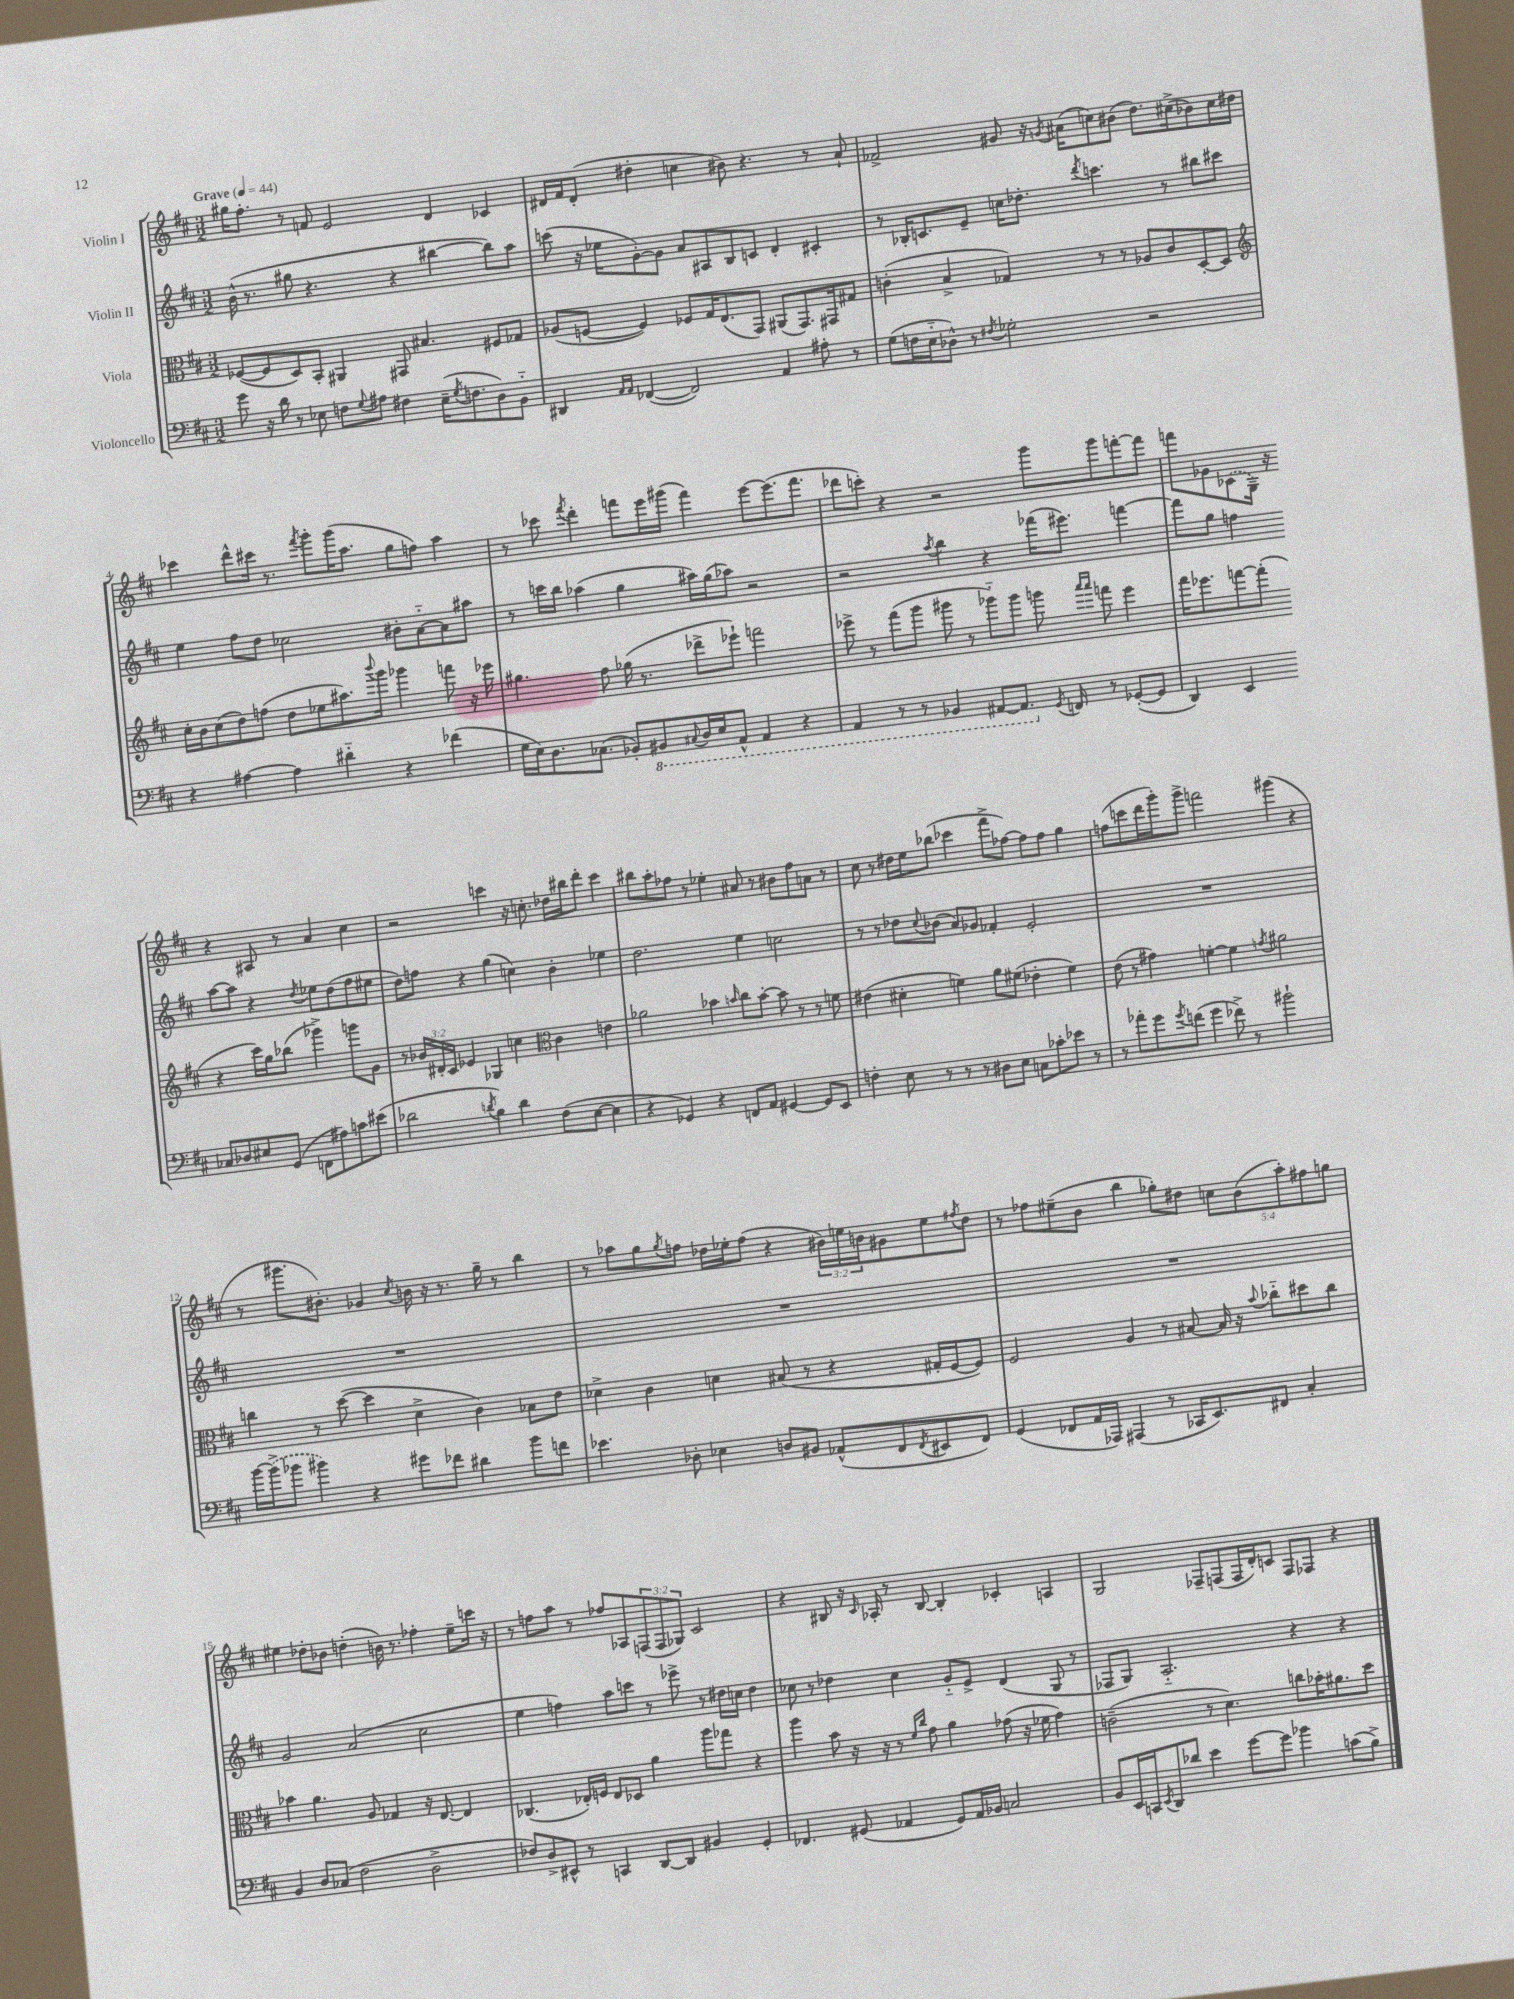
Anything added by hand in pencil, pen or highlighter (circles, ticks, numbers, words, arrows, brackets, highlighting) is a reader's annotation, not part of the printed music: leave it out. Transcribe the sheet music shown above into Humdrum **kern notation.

**kern	**kern	**kern	**kern
*staff4	*staff3	*staff2	*staff1
*clefF4	*clefC3	*clefG2	*clefG2
*k[f#c#]	*k[f#c#]	*k[f#c#]	*k[f#c#]
*M3/2	*M3/2	*M3/2	*M3/2
*MM44	*MM44	*MM44	*MM44
8g\	([8F-/L	(16b^^\	16gg#\LK
.	.	8.r	8.ff#'\J
16r	8F-/]	.	.
16d\	.	.	.
8r	8D/)	8gg#\	8r
8E-\	8BB'/J	4.r	8f/
8F\L	4AA#/	.	2e/
8qqG/	.	.	.
8A#\J	.	.	.
4F#\	8GG#/	4r	.
.	4.B#/	.	.
(16E-~\LK	.	[4bb#\	4d/
8qG/	.	.	.
8.F\	.	.	.
8D\)	8F#/L	8bb#\]L)	4c-/
8BB'~\J	8G-/J	8aa\J	.
=	=	=	=
4DD#/	(8A-/L	(8ccc\	16d#/LL
.	.	.	16f#/J
.	[8F/J	16r	(8d#'/J
.	.	16ee-\LK	.
16qqAA/LL	.	.	.
16qqAA/JJ	.	.	.
([4FF-/	4F/])	[8g'\)	4dd#'\
.	.	8g\]J	.
2FF-/])	8F-/L	8a/L	4cc\
.	16G/K	8A#/	.
.	(8.E/	.	.
.	.	8B/	8b#\)
.	8GG/J)	8c/J	4.r
4AA/	(8AA#/L	4d'/	.
.	8.GG/)	.	.
8A#'\	.	4c#'/	8r
.	16GG#/k	.	.
8r	8G#/J	.	8a`/
=	=	=	=
(8G\L	(4c'\	8r	2f-^/
16F\L	.	16B-'/LK	.
16E'~\J	.	8.c/	.
8D-^^\J)	4B^/	.	.
8r	.	8e~/J	.
8qF#/	.	.	.
2G-'\	4G-/)	16cc\LK	8g#/
.	.	8.dd-'\J	.
.	.	.	16r
.	.	.	8qg/
.	.	.	(16a#\LK
.	.	8qddd/	.
.	8r	4.ccc\	8cc\)
.	8r	.	(8b#\J
2r	8A-/L	.	8.dd\L)
.	8c/	8r	.
.	.	.	(16cc#^\k
.	[8D'/	8bb#\L	8b-\)
.	8D/]J	8ccc#\J	16cc#\L
.	.	.	16dd#\JJ
=	=	=	=
*	*clefG2	*	*
4r	16cc#'\LL	4ee\	4ccc-\
.	16b\J	.	.
.	(8cc#\	.	.
[4A#\	8dd\)	8ff#\L	8ddd^^\L
.	(8ff\J	8dd\J	16ccc#\Jk
.	.	.	8.r
4A#\]	8dd\L	2cc-\	.
.	.	.	8qfff#/
.	8ee-\	.	8ggg'\L
4d#'~\	8.aa#\)	.	(16ggg\K
.	.	.	8.aa\J
.	8qqbbb/	.	.
.	16ggg\Jk	.	.
4r	4ggg-\	8b#'\L	8gg\L
.	.	[8a'~\	8ff\J)
(4f-\	8fff\	8a\]	4aa\
.	16r	8aa#\J	.
.	16eee-\	.	.
=	=	=	=
16G\LL	4.gg#\	8r	8r
16E\J)	.	.	.
8.D\	.	16ccc\LL	8ccc-\
.	.	16bb\JJ	.
.	.	.	8qfff#/
.	.	(4aa-\	4ddd'\
(8.C-\J	.	.	.
.	8ff#\	.	.
8BB-'/L)	(16gg-\	4gg\	8fff\L
.	8.r	.	.
8BBB#/	.	.	16eee\L
.	.	.	(16ggg#\JJ
8qqCC#/	.	.	.
16DD/L	8ddd-^\L	16aa#\LL)	4fff\)
16EE/J	.	(16gg\J	.
8AAA^^/J	8eee-`\J)	8aa-\J)	.
4AAA/	2fff\	2r	[8eee\L
.	.	.	(8.eee\]
4r	.	.	.
.	.	.	8.fff\J
=	=	=	=
4AAA/	8eee-^\	2r	8ddd-\L
.	8r	.	8ccc'\J)
8r	(8fff#\L	.	4r
8r	8ggg\J	.	.
.	.	8qaa/	.
4BBB-/	8ggg#\	4bb\	2r
.	8r	.	.
[8AAA#/L	8ggg-'~\L)	4r	.
8.AAA#/]J	8ggg-\J	.	.
.	8ggg\	(16fff-\LK	8ggg\L
8qGG/	.	.	.
16FF/	.	8.eee#\J)	.
.	16qqaaa/LL	.	.
.	16qqaaa/JJ	.	.
8r	8fff\	.	8ggg\
([8GG-'/L	4eee-\	[4fff\	[8fff'\
8GG-/]J	.	.	8fff\]J
=	=	=	=
4DD/)	16fff#\LK	8fff\]L	8fff\L
.	8.eee-\	.	.
.	.	8gg\J	8g-\
4EE/	[8fff\	4ff\	(8c-\
.	(8fff'\]J	.	16G~\Jk)
.	.	.	16r
8C-/L	4r	[8aa\L	4r
8D-/	.	8aa\]J	.
8E#/	16ccc#\LL)	4r	8A#/
.	16gg\J	.	.
(8GG/J	(8bb-\J	.	8r
.	.	8qdd/	.
8FF\L	4ggg-^\)	8ee-\L	4a/
8A#\)	.	(8dd\	.
8c\	8ggg\L	8ff\	4cc#\
(8e#\J	8g\J	8ee#\J	.
=	=	=	=
2d-\	8r	8dd\L)	2r
.	24b-/LL	8ff\J	.
.	24d#'/	.	.
.	24c#/JJ	.	.
.	4e-/	4r	.
8qd/	.	.	.
4B\)	4G-/	(4gg\	4ccc\
4d\	4cc\	4cc\)	16r
.	.	.	8.cc'\
*	*clefC3	*	*
(8F#\L	4c#\	4b'\	16dd-\LL
.	.	.	16bb#\J
[8E\J	.	.	8ddd'\J
4E\]	4e\	4ee-\	4ccc\
=	=	=	=
4r	2a-\	2.dd\	8bb#\L
.	.	.	8aa'\
4GG-/)	.	.	8ff-\J
.	.	.	8r
4r	4b-\	.	4ee-'\
.	16qqb/	.	.
8FF/L	8cc#\L	4ee\	8a#/
8AA/J	[8b'\J	.	8r
[4GG#/	8b\]	2cc\	8b#\L
.	8r	.	8ff-\
8GG#/]L	8r	.	8a\J
8EE/J	8f\	.	8r
=	=	=	=
4F'\	(4e#\	8r	8cc#\
.	.	8r	8r
8E\	4d#'\	8dd-\L	16dd#\LL
.	.	.	16ee\J
.	.	8qqcc#/	.
8r	.	(8b-\J	(8bb-\J
8r	4f\)	8a/L)	4ccc-\
8r	.	8g-/J	.
8D#\L	8a\L	4f-'/	8fff#^\L
8E\J	(8f#\J	.	[8ff-\J)
8C\L	4e-'\	2e'/	8ff-\]L
8c-'\	.	.	8ff-\J
8e-\J	4f#\)	.	4gg\
8r	.	.	.
=	=	=	=
8r	(8e\	1.r	(8ff\L
8a-'\L	8r	.	8ccc\
8g\	4g#\)	.	16ddd\L
.	.	.	16ggg'\J)
8qg/	.	.	.
(8f\J	.	.	8ggg^\J
4g\	[4f'\	.	2fff\
8f-^\)	4f\]	.	.
8r	.	.	.
.	8qg/	.	.
2b#`\	2a#\	.	(4ggg#\
.	.	.	4r
=	=	=	=
[16b\LL	4cc\	1.r	8r
(16b^\]J	.	.	.
8b-\J	.	.	8.ggg#\L
4b#\)	8r	.	.
.	.	.	8.b#'\J)
.	([8dd\	.	.
4r	4dd\]	.	4g-/
.	.	.	8qcc#/
8g#\L	4d^\	.	16b\
.	.	.	16r
8f-\J	.	.	8.r
4d#\	4c#\)	.	.
.	.	.	16gg~\
.	.	.	8r
8b#\L	8B-\L	.	4bb\
8f\J	8e\J	.	.
=	=	=	=
4.e-\	4d-^\	1.r	8r
.	.	.	8aa-\L
.	4c#\	.	8gg\
.	.	.	8qgg/
8D-'\	.	.	8ff\J
4E-\	4d\	.	16dd-\LL
.	.	.	16ee-'\J
.	.	.	(8ff\J
8D/L	(8B#/	.	4r
8BB#/J	8r	.	.
(8AA-^^/L	4r	.	24b#\LL)
.	.	.	24ee\
.	.	.	24b\J
8FF#/	.	.	8g#\
8qFF#/	.	.	.
8EE#/	16G#'/LL	.	8ee\
.	[16F#/J	.	.
.	.	.	8qff#/
8FF#/J)	8F#/]J)	.	8dd-\J
=	=	=	=
(4GG/	2F#/	1.r	8r
.	.	.	8ff-\L
8FF-/L	.	.	(8ee#~\
16AA/L	.	.	8b\J
16AAA-/JJ)	.	.	.
(4AAA#/	4A/	.	4bb\
8r	8r	.	8gg-'\L)
16CC-/LK	[8B#/	.	8dd#\J
8.EE/)	.	.	.
.	16B#/]	.	10cc\L
.	16r	.	.
.	.	.	(10b\
.	8qqb/	.	.
8FF#/J	8cc-'~\L	.	.
.	.	.	10aa'\)
4C#'/	8dd#\	.	.
.	.	.	10ff#\
.	8cc-\J	.	.
.	.	.	10gg\J
=	=	=	=
4BB/	4b-\	2g/	4ee#\
8D/L	4.a\	.	8dd-'\L
(8C-/J	.	.	8b-\J
2F#\	.	(2a/	(4dd'\
.	8A/	.	.
.	4G-/	.	16b\)
.	.	.	8.r
2D^\	16r	2cc#\	4ff-'\
.	[8.E/	.	.
.	4E/]	.	8ee#~\L
.	.	.	16ccc\Jk
.	.	.	16r
=	=	=	=
8F-/L)	(4.C-/	4ee\	8r
8D^/	.	.	8ff\L
8EE#^^/J	.	4ff\)	8aa\J
8r	16E-'/LL)	.	8r
.	16F/JJ	.	.
4CC/	8E-/L	8aa\L	8ff-/L
.	8D-/J	8ccc\J	8A-/
[8DD/L	4a\	8r	(12F/
.	.	.	12F/
8DD/]J	.	8eee-^\	.
.	.	.	12G-/J)
4BB#/	8aa\L	8r	2c#/
.	8gg-\J	16dd#\LL	.
.	.	16cc\JJ	.
4GG'/	4r	4dd#\	.
=	=	=	=
4.FF-/	4aa\	8cc-\	4r
.	.	8r	.
.	8b\	4dd-\	8B#/
(8GG#/	16r	.	16r
.	.	.	16qqc#/
.	16r	.	16A-'/
4AA-/	8r	4cc-\	8r
.	16qqf#/LL	.	.
.	16qqcc#/JJ	.	.
.	8g\	.	[8B#/
8GG#/L)	4a\	8g'~/L	4B#'/]
16AA-/L	.	8e^/J	.
16BB-/JJ	.	.	.
2C/	(8g-\	(4d/	4c-'/
.	16r	.	.
.	16f-\	.	.
.	4g-\)	8G/	4A/
.	.	8r	.
=	=	=	=
8BB/L	(2c~\	8F-/L	2G/
16EE/L	.	8G/J)	.
16CC/J	.	.	.
8qEE/	.	.	.
8DD/	.	2.A'~/	.
8d-/J	.	.	.
4e\	8r	.	8F-~/L
.	4.d\)	.	(8F/
[8g\L	.	.	16F/L
.	.	.	16d'/J)
8g\]J	.	.	8c/J
4b-\	8cc\L	4r	8F/L
.	16b-'\K	.	8F-/J
.	8.a#\	.	.
(8c\L	.	4r	4r
8B^\J)	8dd\J	.	.
==	==	==	==
*-	*-	*-	*-
